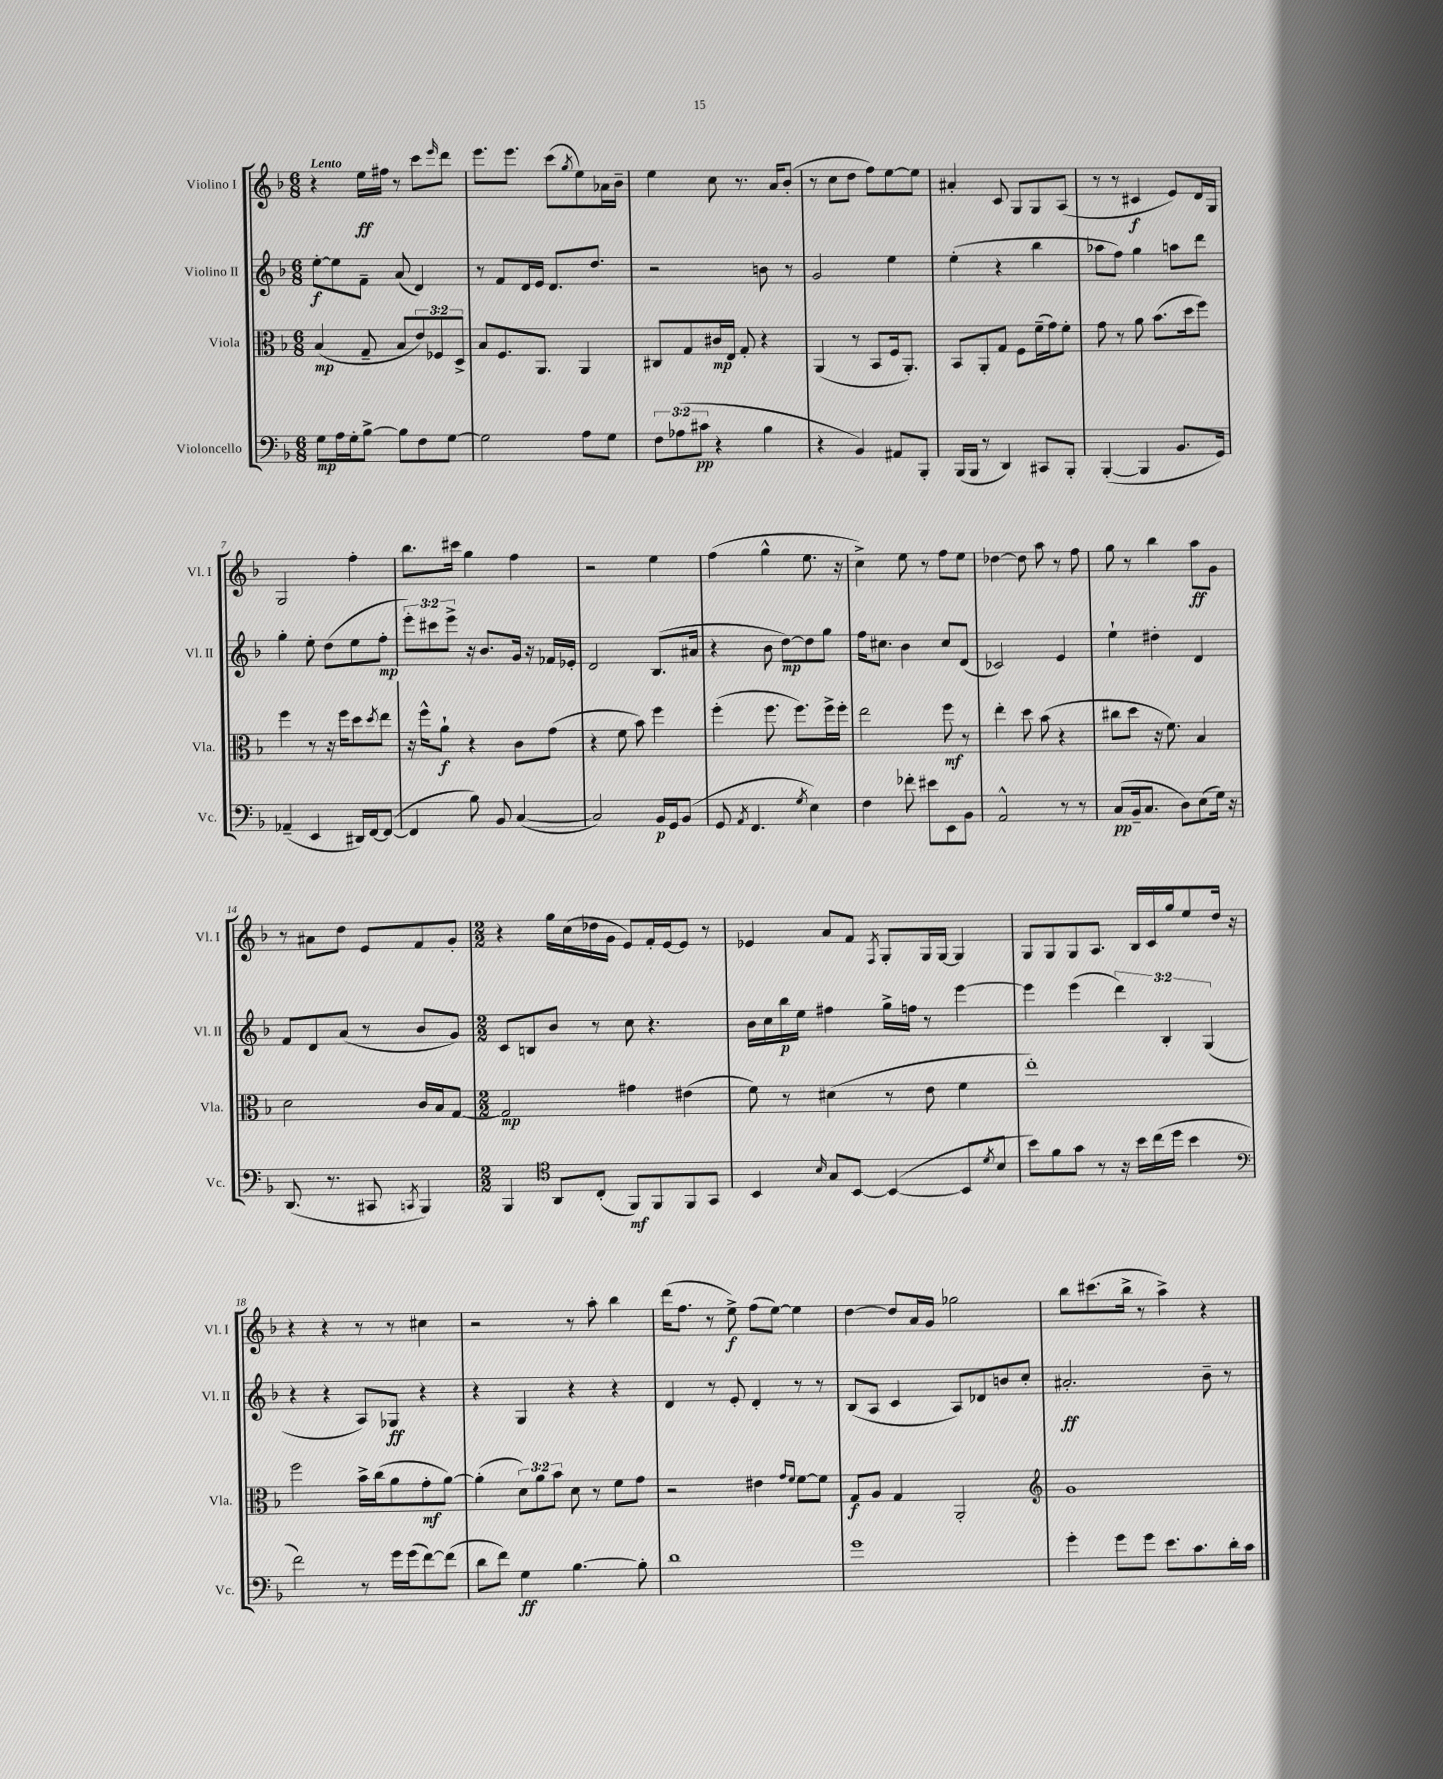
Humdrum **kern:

**kern	**kern	**kern	**kern
*staff4	*staff3	*staff2	*staff1
*clefF4	*clefC3	*clefG2	*clefG2
*k[b-]	*k[b-]	*k[b-]	*k[b-]
*M6/8	*M6/8	*M6/8	*M6/8
8G	(4B-	[8ee'	4r
16A	.	8ee]	.
16G'	.	.	.
[8B-^	8G~	8f~	16ee
.	.	.	16ff#
8B-]	8B-	(8a	8r
8F	12e)	4d)	8ccc
.	12F-	.	.
.	.	.	16qqeee
[8G	.	.	8ddd
.	12D^	.	.
=	=	=	=
2G]	8B-	8r	8.eee
.	8.F	8f	.
.	.	.	8.eee
.	.	16d	.
.	8.AA	16e	.
.	.	8.d	(8ccc
.	.	.	8qgg
8A	4AA	.	8ee)
.	.	8.dd	.
8G	.	.	16a-
.	.	.	16b-~
=	=	=	=
12F	8C#	2r	4ee
(12A-	.	.	.
.	8G	.	.
12c#	.	.	.
4r	16c#	.	8cc
.	16E	.	.
.	8G'	.	8.r
4B-	4r	8b	.
.	.	.	16a
.	.	8r	(8b-'
=	=	=	=
4r	(4AA	2g	8r
.	.	.	8cc
4BB-)	8r	.	8dd
.	8BB-	.	8ff)
8AA#	16F	4ee	[8ee
.	8.AA')	.	.
8BBB-'	.	.	8ee]
=	=	=	=
(16BBB-	8BB-	(4ee'	4a#'
16BBB-	.	.	.
8r	8AA'	.	.
4DD)	8G	4r	8c
.	8F	.	8G
8CC#	(16f~	4bb-	8G
.	16g)	.	.
8BBB-'	8f'	.	(8A
=	=	=	=
([4BBB-'	8g	8aa-	8r
.	8r	8ff)	8r
4BBB-]	8a	4gg	4c#
.	(8.b-	.	.
8.BB-	.	8aa	8e)
.	16dd	.	.
.	8ff)	8ddd	16d
16GG)	.	.	16G
=	=	=	=
(4AA-~	4ff	4gg'	2G
4EE	8r	8ee'	.
.	16r	(8dd	.
.	16ff	.	.
16DD#)	8dd	8ee	4ff'
[16FF	.	.	.
.	8qdd	.	.
(8FF_	8ee	8ff'	.
=	=	=	=
4FF]	16r	12eee')	8.bb-
.	16ff^^	.	.
.	.	12ccc#	.
.	8a`	.	.
.	.	12eee^	.
.	.	.	16ccc#
8B-)	4r	16r	4gg
.	.	8.b-	.
8BB-	.	.	.
([4C	8c	16g	4ff
.	.	16r	.
.	(8g	16f-	.
.	.	16e-'	.
=	=	=	=
2C])	4r	2d	2r
.	8f	.	.
.	8b-)	.	.
16BB-	4ff	(8.B-	4ee
16GG	.	.	.
(8BB-	.	.	.
.	.	16a#	.
=	=	=	=
8GG	(4ff'	4r	(4ff
8qAA	.	.	.
4.FF	.	.	.
.	8.ff	8b-	4gg^^
.	.	[8dd)	.
.	8.ff)	.	.
8qG	.	.	.
4E)	.	8dd]	8.ee
.	16ff^	8gg	.
.	16ff'	.	16r
=	=	=	=
4F	2ee	16ff	4cc^)
.	.	8.cc#	.
8f-'	.	4b-	8ee
8e#	.	.	8r
8EE	8ff	8cc#	8ff
8BB-	8r	(8d	8ee
=	=	=	=
2AA^^	4ee'	2c-)	[4dd-
.	8dd	.	8dd-]
.	(8b-	.	8aa
8r	4r	4e	8r
8r	.	.	8ff
=	=	=	=
(8C	8cc#	4ee`	8gg
16BB-~	8dd	.	8r
8.C	.	.	.
.	16r	4dd#'	4bb-
.	8.f)	.	.
8D)	.	.	.
(8E	4B-	4d	8aa
16G)	.	.	8g
16r	.	.	.
=	=	=	=
(8.DD	2d	8f	8r
.	.	8d	8a#
8.r	.	.	.
.	.	(8a	8dd
8CC#	.	8r	8e
8qCC	.	.	.
4BBB-)	16c	8b-	8f
.	16B-	.	.
.	[8G	8g)	8g'
=	=	=	=
*M2/2	*M2/2	*M2/2	*M2/2
4BBB-	2G]	8c	4r
.	.	8B	.
*clefC4	*	*	*
8AA	.	8b-	16gg
.	.	.	(16cc
(8C'	.	8r	16dd-
.	.	.	16g
8FF)	4g#	8cc	8e)
8FF	.	4.r	16f'
.	.	.	[16e
8FF	(4e#	.	8e]
8GG	.	.	8r
=	=	=	=
4BB-	8f)	16b-	4e-
.	.	16cc	.
.	8r	16bb-	.
.	.	16ee	.
16qqB-	.	.	.
8G	(4d#	4ff#	8a
[8BB-	.	.	8f
.	.	.	8qF
(4BB-_	8r	16gg^	8G'
.	.	16ff	.
.	8e	8r	16G
.	.	.	[16G
8BB-]	4f	[4eee	4G]
8qd	.	.	.
8B-	.	.	.
=	=	=	=
8b-)	1ee')	4eee]	8G
8f	.	.	8G
8g	.	(4eee	8G
8r	.	.	8.A
16r	.	6ddd)	.
16b-	.	.	16B-
(16cc	.	.	16c
.	.	6B-'	.
16dd	.	.	16gg
4b-	.	.	8ee
.	.	(6G	.
.	.	.	16dd
.	.	.	16r
=	=	=	=
*clefF4	*	*	*
2f)	2ff	4r	4r
.	.	4r	4r
8r	16b-^	8A)	8r
.	(16cc	.	.
16g	8a	8G-	8r
(16g	.	.	.
[8f)	8g'	4r	4cc#
(8f]	[8a)	.	.
=	=	=	=
8d	(4a']	4r	2r
8f)	.	.	.
4G	12d)	4G	.
.	12a	.	.
.	12b-	.	.
[4.B-	8d	4r	8r
.	8r	.	8aa'
.	8f	4r	4bb-
8B-']	8g	.	.
=	=	=	=
1d	2r	4d	(16ddd
.	.	.	8.ff
.	.	8r	8r
.	.	8e'	8ee^)
.	4e#	4d'	(8ff
.	.	.	[8ee)
.	16qqg	.	.
.	16qqf	.	.
.	[8f	8r	4ee]
.	8f]	8r	.
=	=	=	=
1g	8G	(8B-	[4dd
.	8A	8A	.
.	4G	4c	8dd]
.	.	.	16a
.	.	.	16g
.	2AA'	8A)	2gg-
.	.	8d-	.
.	.	8b	.
.	.	8cc'	.
=	=	=	=
*	*clefG2	*	*
4g'	1g	2.a#'	8bb-
.	.	.	(8.ccc#
8g	.	.	.
.	.	.	16bb-^
8g	.	.	8r
8.e	.	.	4aa^)
8.c	.	.	.
.	.	8b-~	4r
16d'	.	8r	.
16c	.	.	.
==	==	==	==
*-	*-	*-	*-
